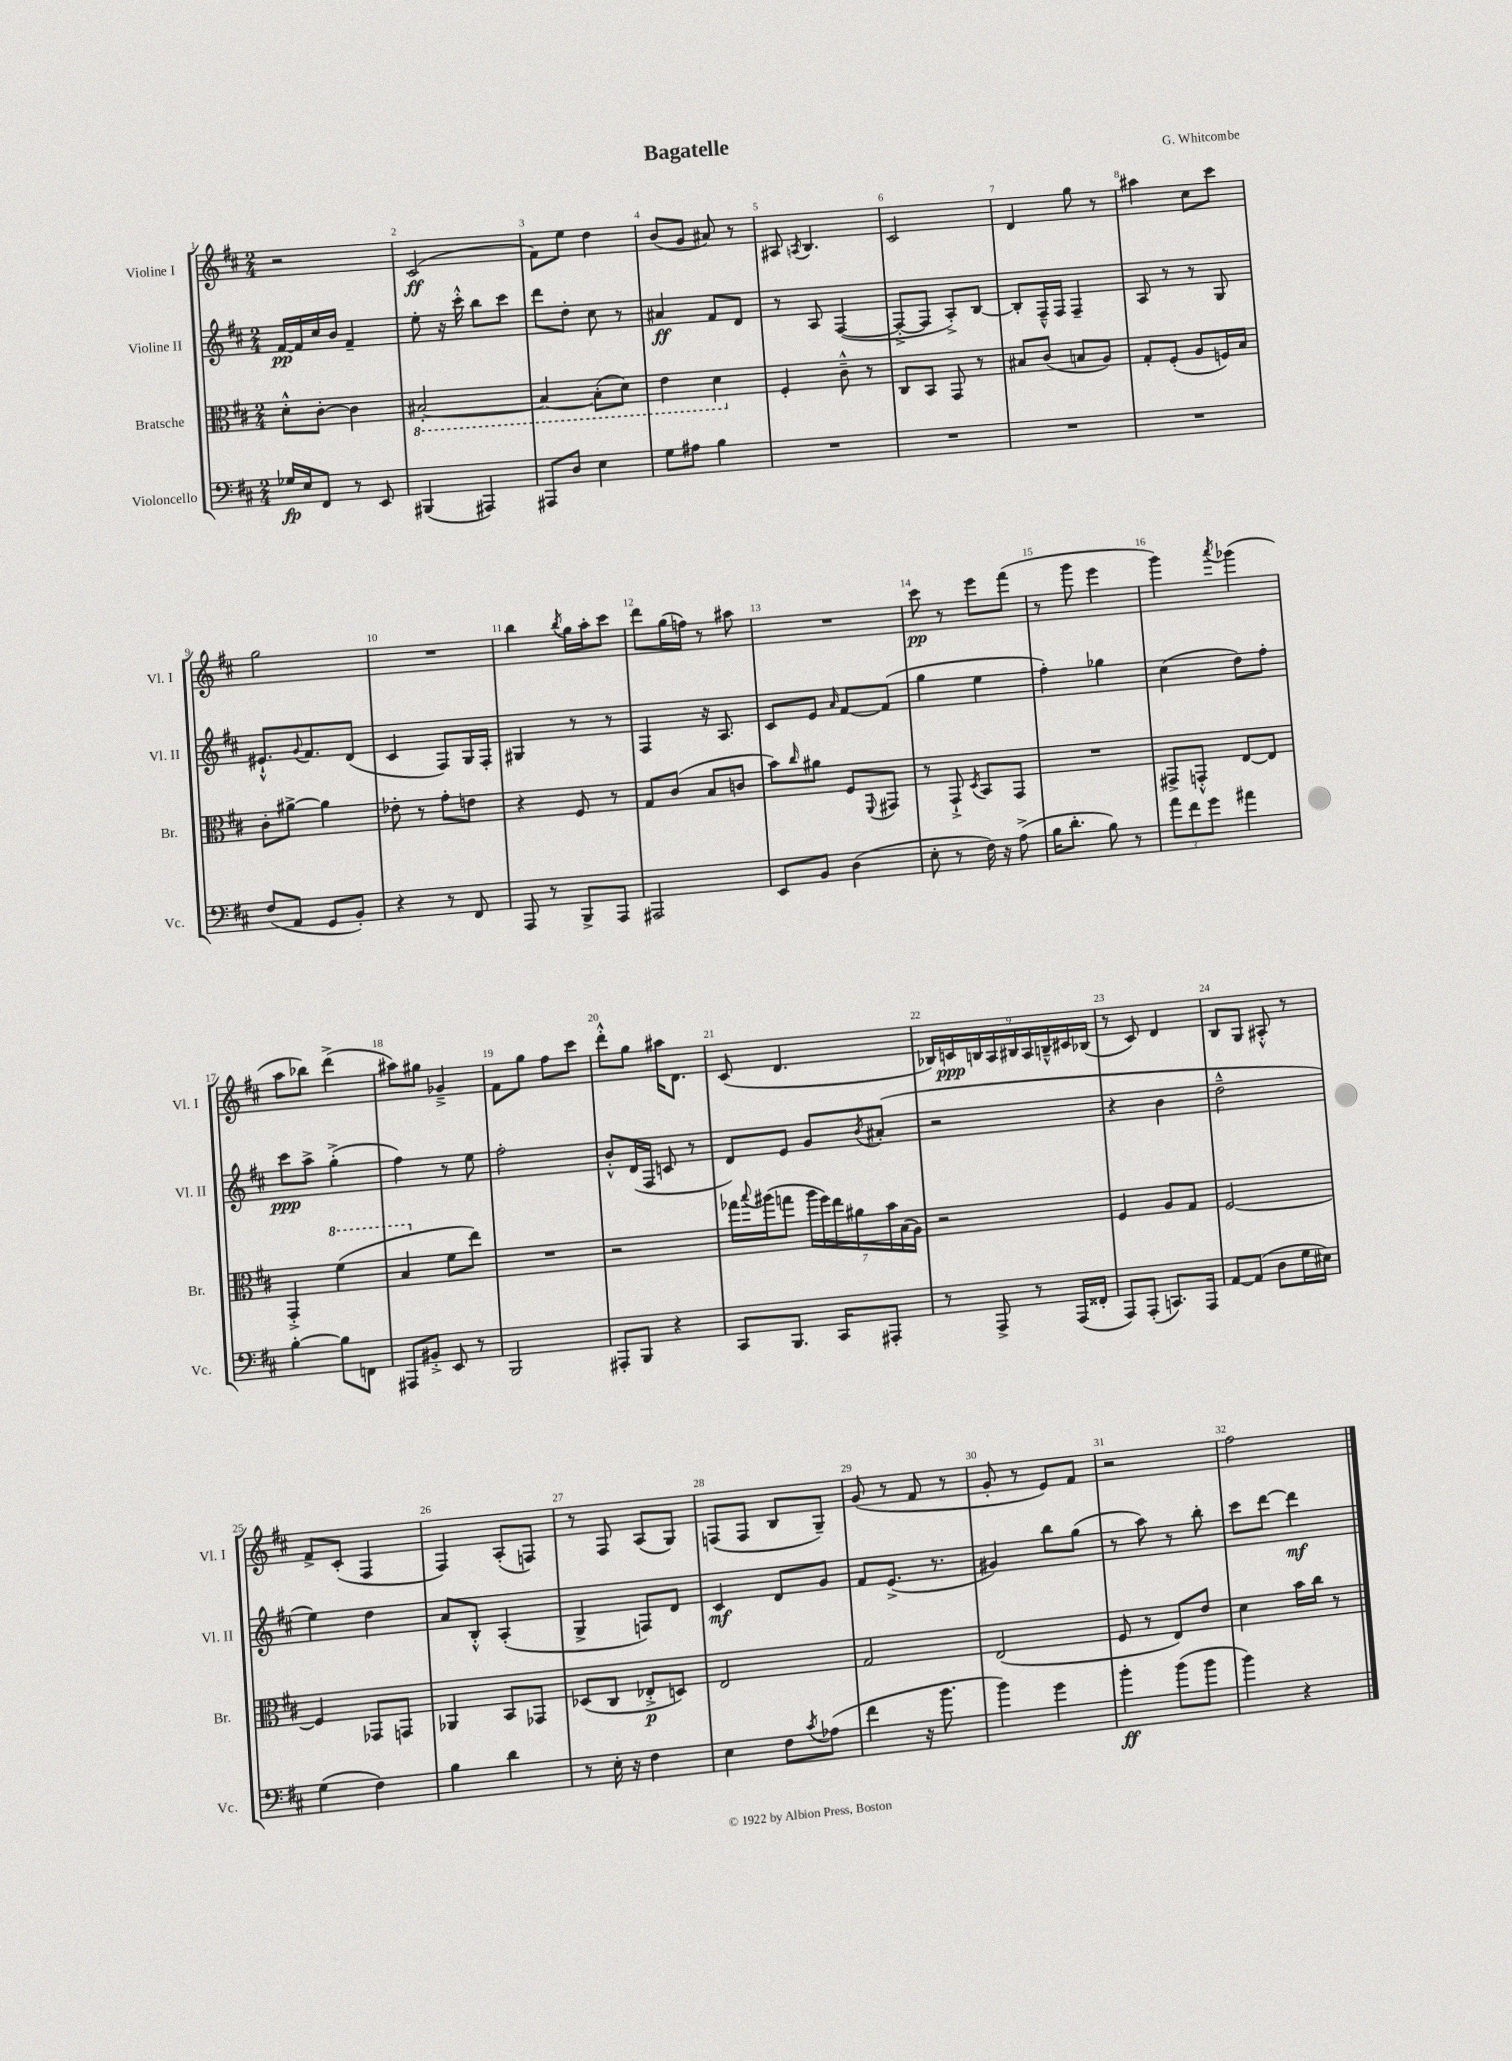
\header { title = "Bagatelle" composer = "G. Whitcombe" }
<<
\new StaffGroup <<
\new Staff = "s0" \with { instrumentName = "Violine I" shortInstrumentName = "Vl. I" } {
    \clef treble \key d \major \numericTimeSignature \time 2/4
    r2 |
    cis'2\ff( |
    fis'8) e''8 d''4 |
    b'8( g'8 ais'8) r8 |
    ais8 \acciaccatura { a8 } b4. |
    cis'2 |
    d'4 g''8 r8 |
    ais''4 cis''8 cis'''8 |
    g''2 |
    R2 |
    b''4 \acciaccatura { b''8 } g''16 a''16-. cis'''8 |
    d'''8 g''16( f''16) r8 ais''8 |
    R2 |
    cis'''8\pp r8 e'''8 fis'''8( |
    r8 g'''8 e'''4 |
    g'''4) \acciaccatura { a'''8 } ges'''4( |
    a''8 bes''8) d'''4->( |
    ais''8) gis''8 ges'4---> |
    fis'8 g''8 fis''8 cis'''8 |
    d'''8-.-^ g''8 ais''16 d'8. |
    cis'8( d'4. |
    \tuplet 9/8 { bes16) c'16\ppp b16 a16 bis16 a16 b16---^ cis'16 bes16( } |
    r8 cis'8) d'4 |
    b8 g8 ais8-.-^ r8 |
    fis'8-> cis'8-.( fis4 |
    fis4) a8-.( f8) |
    r8 fis8 a8( g8) |
    f8( f8 b8 g8--) |
    g'8( r8 fis'8 r8 |
    g'8-. r8 e'8) fis'8 |
    r2 |
    fis''2 \bar "|." |
}
\new Staff = "s1" \with { instrumentName = "Violine II" shortInstrumentName = "Vl. II" } {
    \clef treble \key d \major \numericTimeSignature \time 2/4
    fis'16~\pp fis'16 cis''16 b'16 fis'4-- |
    e''8-. r16 cis'''16-.-^ b''8 cis'''8 |
    d'''8 d''8-. cis''8 r8 |
    ais'4\ff fis'8 d'8 |
    r8 a8 fis4~( |
    fis8~-.-> fis8 a8-.->) b8~ |
    b8-. fis16---^ fis16 fis4-- |
    a8 r8 r8 g8 |
    eis'8.-!-^ \appoggiatura { g'8 } fis'8. d'8( |
    cis'4 fis8) g16 fis16-. |
    gis4 r8 r8 |
    fis4 r16 a8. |
    cis'8 e'8 \grace { a'16 } fis'8~ fis'8( |
    g''4 e''4 |
    fis''4-.) ges''4 |
    cis''4( d''8) fis''8-. |
    cis'''8\ppp a''8-> g''4-.->( |
    fis''4) r8 e''8 |
    fis''2-. |
    b'8-.-^ d'16( fis16 c'8 r8 |
    d'8) e'8 g'8 \acciaccatura { b'8 } ais'8-.( |
    r2 |
    r4 b'4 |
    d''2---^ |
    e''4) d''4 |
    a'8 b8-.-^ a4-.( |
    g4-> f8) d'8 |
    cis'4\mf d'8 g'8 |
    fis'8 e'8.->( r8. |
    gis'4) b''8 g''8( |
    r8 a''8) r8 b''8-. |
    cis'''8 d'''8~ d'''4\mf \bar "|." |
}
\new Staff = "s2" \with { instrumentName = "Bratsche" shortInstrumentName = "Br." } {
    \clef alto \key d \major \numericTimeSignature \time 2/4
    d'8-.-^ cis'8~-. cis'4 |
    \ottava #-1 bis,2~-. |
    bis,4~ bis,8-.( d8) |
    e4 d4 \ottava #0 |
    fis4-. cis'8---^ r8 |
    cis8 b,8 g,8 r8 |
    bis8 cis'8( b8 a8) |
    g8-. fis8-.( a8 f16) b16 |
    cis'8-. ais'8~-> ais'4 |
    ees'8-. r8 g'8-. e'8 |
    r4 fis8 r8 |
    g8 cis'8( b8 c'8 |
    b'8) \grace { cis''16 } ais'8 fis8 \appoggiatura { fis,8 } gis,8 |
    r8 g,8-!-> \acciaccatura { d8 } b,8 g,8 |
    R2 |
    gis,8-> g,8-.-^ e8~ e8 |
    g,4-.-> \ottava #1 fis''4( |
    b'4 \ottava #0 fis'8 e''8) |
    R2 |
    r2 |
    ges''16 \appoggiatura { b''8 } ais''16( g''8 \tuplet 7/4 { ais''16 fis''16) e''16 ais'16 b'16 b16( a16) } |
    r2 |
    fis4 a8 g8 |
    fis2~ |
    fis4 ges,8 g,8 |
    aes,4 b,8 ges,8 |
    des8( cis8 ees8-.->\p d8) |
    e2 |
    g2 |
    e2( |
    fis8 r8 e8) e'8 |
    d'4 b'16 cis''16 r8 \bar "|." |
}
\new Staff = "s3" \with { instrumentName = "Violoncello" shortInstrumentName = "Vc." } {
    \clef bass \key d \major \numericTimeSignature \time 2/4
    ges16\fp e16 fis,8 r8 e,8 |
    bis,,4( ais,,4) |
    ais,,8 d8 e4 |
    g8 ais8 b4 |
    R2 |
    R2 |
    R2 |
    R2 |
    fis8( a,8 g,8 b,8-.) |
    r4 r8 fis,8 |
    a,,8 r8 b,,8-> a,,8 |
    ais,,2 |
    e,8 b,8 d4( |
    e8-. r8 fis16) r16 a8->( |
    b16 d'8.-. b8) r8 |
    \tuplet 3/2 { a'8 fis'8 g'8 } ais'4 |
    b4~-. b8 f,8 |
    ais,,8 bis,8-.-> e,8 r8 |
    b,,2 |
    ais,,8-. b,,8 r4 |
    cis,8 b,,8. cis,16 ais,,8-. |
    r8 a,,8-> r8 a,,16( fisis,16-. |
    a,,8) a,,8-.( c,8.) a,,16 |
    a,8~ a,8( d8 g16 eis16) |
    g4( fis4) |
    b4 d'4 |
    r8 e16-. r16 fis4 |
    e4 fis8 \acciaccatura { cis'8 } aes8( |
    fis'4 r16 b'8. |
    b'4) g'4 |
    b'4-.\ff b'8( b'8 |
    b'4) r4 \bar "|." |
}
>>
>>
\layout { \context { \Score \override BarNumber.break-visibility = ##(#f #t #t) barNumberVisibility = #all-bar-numbers-visible } }
